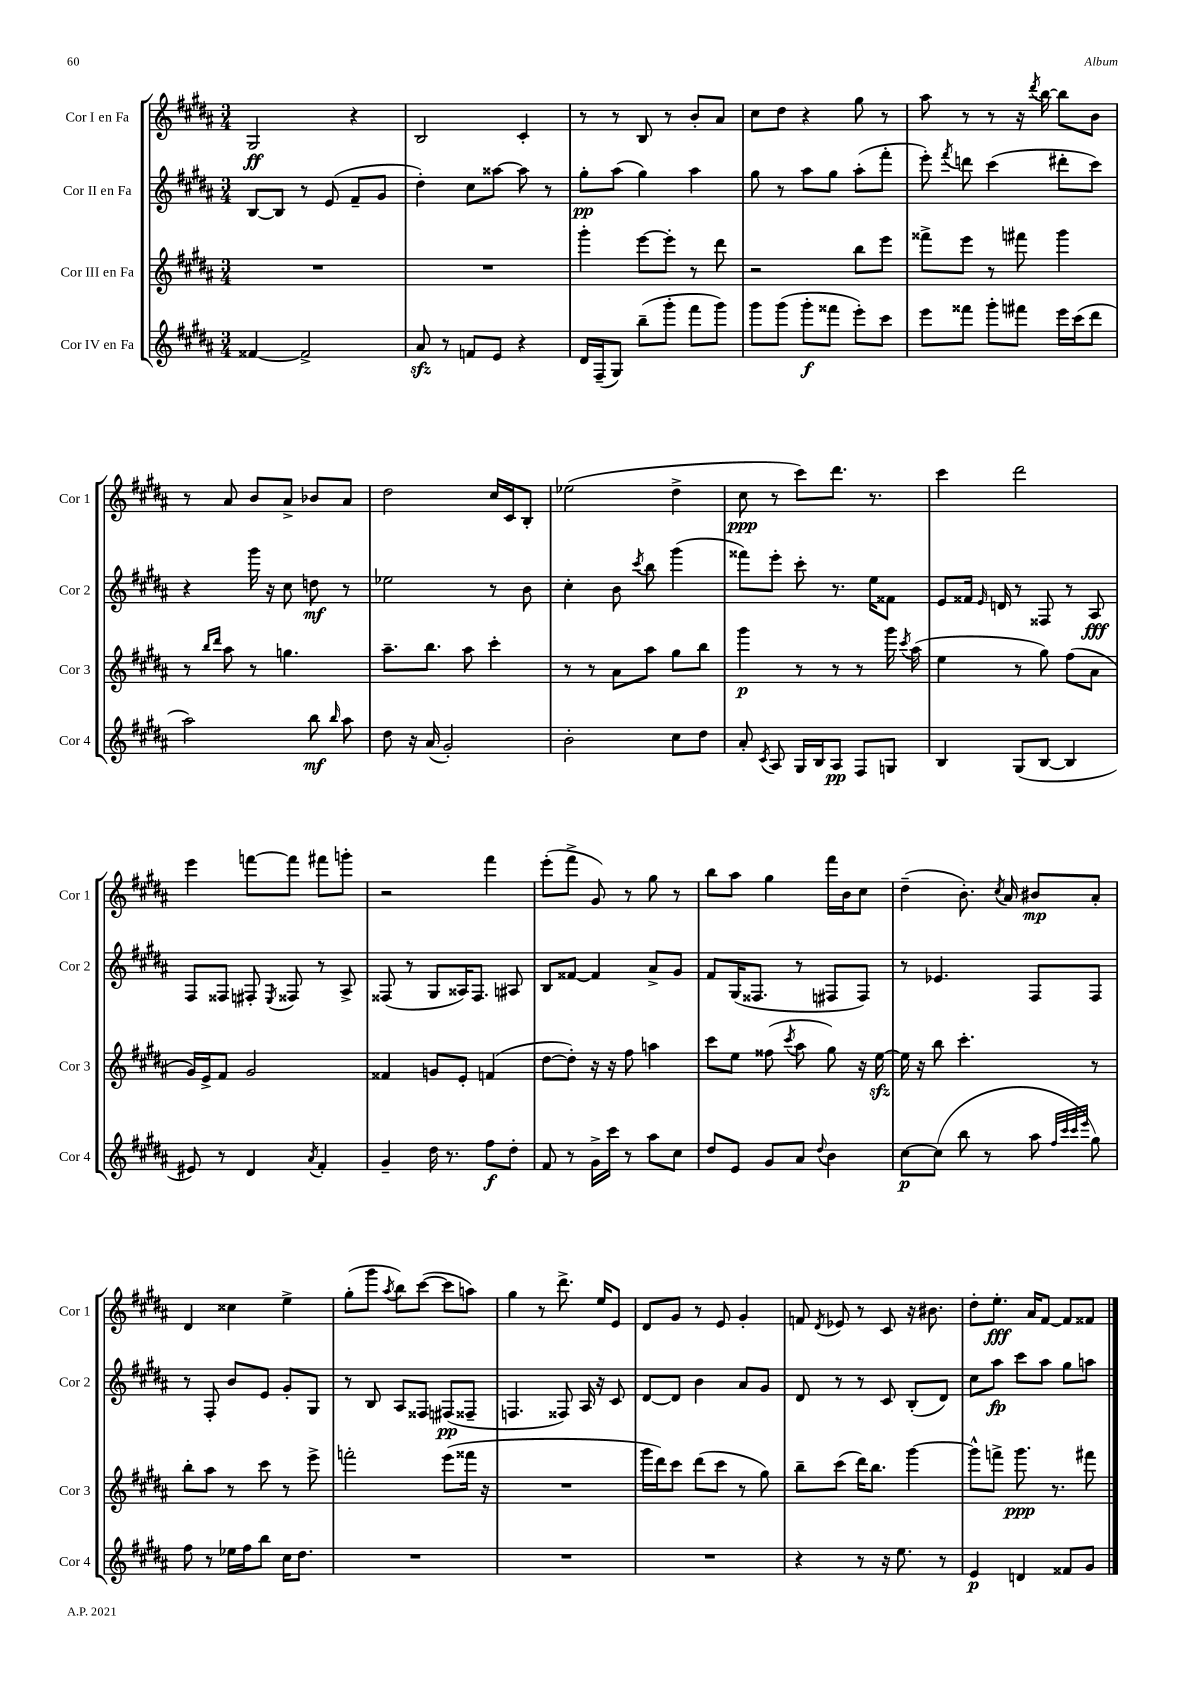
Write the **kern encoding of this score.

**kern	**dynam	**kern	**dynam	**kern	**dynam	**kern	**dynam
*part4	*part4	*part3	*part3	*part2	*part2	*part1	*part1
*staff4	*staff4	*staff3	*staff3	*staff2	*staff2	*staff1	*staff1
*I"Cor IV en Fa	*	*I"Cor III en Fa	*	*I"Cor II en Fa	*	*I"Cor I en Fa	*
*I'Cor 4	*	*I'Cor 3	*	*I'Cor 2	*	*I'Cor 1	*
*clefG2	*	*clefG2	*	*clefG2	*	*clefG2	*
*k[f#c#g#d#a#]	*	*k[f#c#g#d#a#]	*	*k[f#c#g#d#a#]	*	*k[f#c#g#d#a#]	*
*M3/4	*	*M3/4	*	*M3/4	*	*M3/4	*
=56	=56	=56	=56	=56	=56	=56	=56
[4f##X/	.	2.r	.	[8B/L	.	2G#/	ff
.	.	.	.	8B/J]	.	.	.
2f##^/]	.	.	.	8r	.	.	.
.	.	.	.	(8e/	.	.	.
.	.	.	.	8f#~/L	.	4r	.
.	.	.	.	8g#/J	.	.	.
=57	=57	=57	=57	=57	=57	=57	=57
8a#zz/	.	2.r	.	4dd#'\)	.	2B/	.
8r	.	.	.	.	.	.	.
8fn/L	.	.	.	8cc#\L	.	.	.
8e/J	.	.	.	[8aa##X\J	.	.	.
4r	.	.	.	8aa##\]	.	4c#'/	.
.	.	.	.	8r	.	.	.
=58	=58	=58	=58	=58	=58	=58	=58
16d#/LL	.	4ggg#'\	.	8gg#'\L	pp	8r	.
(16F#~/J	.	.	.	.	.	.	.
8G#/J)	.	.	.	(8aa#\J	.	8r	.
(8bb~\L	.	[8eee\L	.	4gg#\)	.	8B/	.
8ggg#'\J	.	8eee'\J]	.	.	.	8r	.
8fff#\L	.	8r	.	4aa#\	.	8b'/L	.
8ggg#\J)	.	8ddd#\	.	.	.	8a#/J	.
=59	=59	=59	=59	=59	=59	=59	=59
8ggg#\L	.	2r	.	8gg#\	.	8cc#\L	.
(8ggg#\J	.	.	.	8r	.	8dd#\J	.
8ggg#'\L	f	.	.	8aa#\L	.	4r	.
8fff##X\J	.	.	.	8gg#\J	.	.	.
8eee'\L)	.	8bb\L	.	(8aa#'\L	.	8gg#\	.
8ccc#\J	.	8eee\J	.	8fff#'\J	.	8r	.
=60	=60	=60	=60	=60	=60	=60	=60
8eee\L	.	8fff##X^\L	.	8eee'\)	.	8aa#\	.
.	.	.	.	8qfff#/	.	.	.
8fff##X\J	.	8eee\J	.	8dddn\	.	8r	.
8ggg#'\L	.	8r	.	(4ccc#\	.	8r	.
8fff#X\J	.	8fff#X\	.	.	.	16r	.
.	.	.	.	.	.	8qddd#/	.
.	.	.	.	.	.	[16bb\	.
16eee\LL	.	4ggg#\	.	8ddd#X'\L	.	8bb\L]	.
(16ccc#\J	.	.	.	.	.	.	.
8ddd#\J	.	.	.	8ccc#\J)	.	8b\J	.
!!LO:LB:g=z
=61	=61	=61	=61	=61	=61	=61	=61
2aa#\)	.	8r	.	4r	.	8r	.
.	.	16qqbb/LL	.	.	.	.	.
.	.	16qqddd#/JJ	.	.	.	.	.
.	.	8aa#\	.	.	.	8a#/	.
.	.	8r	.	16ggg#\	.	8b/L	.
.	.	.	.	16r	.	.	.
.	.	4.ggn\	.	8cc#\	.	8a#^/J	.
8bb\	mf	.	.	8ddn\	mf	8b-X/L	.
16qqbb/	.	.	.	.	.	.	.
8aa#\	.	.	.	8r	.	8a#/J	.
=62	=62	=62	=62	=62	=62	=62	=62
8dd#\	.	8.aa#~\L	.	2ee-X\	.	2dd#\	.
16r	.	.	.	.	.	.	.
(16a#/	.	8.bb\J	.	.	.	.	.
2g#'/)	.	.	.	.	.	.	.
.	.	8aa#\	.	.	.	.	.
.	.	4ccc#'\	.	8r	.	16cc#/LL	.
.	.	.	.	.	.	16c#/J	.
.	.	.	.	8b\	.	8B'/J	.
=63	=63	=63	=63	=63	=63	=63	=63
2b'\	.	8r	.	4cc#'\	.	(2ee-X\	.
.	.	8r	.	.	.	.	.
.	.	8a#\L	.	8b\	.	.	.
.	.	.	.	8qccc#/	.	.	.
.	.	8aa#\J	.	8bb\	.	.	.
8cc#\L	.	8gg#\L	.	(4ggg#\	.	4dd#^\	.
8dd#\J	.	8bb\J	.	.	.	.	.
=64	=64	=64	=64	=64	=64	=64	=64
8a#'/	.	4ggg#\	p	8fff##X\L)	.	8cc#\	ppp
8qc#/	.	.	.	.	.	.	.
8A#/	.	.	.	8eee'\J	.	8r	.
16G#/LL	.	8r	.	8ccc#'\	.	8ccc#\L)	.
16B/J	.	.	.	.	.	.	.
8A#/J	pp	8r	.	8.r	.	8.ddd#\J	.
8F#/L	.	8r	.	.	.	.	.
.	.	.	.	16ee\KL	.	8.r	.
8Gn/J	.	16ggg#\	.	8f##X\J	.	.	.
.	.	8qccc#/	.	.	.	.	.
.	.	(16aa#\	.	.	.	.	.
=65	=65	=65	=65	=65	=65	=65	=65
4B/	.	4ee\	.	8e/L	.	4ccc#\	.
.	.	.	.	16f##X/Jk	.	.	.
.	.	.	.	16qqe/	.	.	.
.	.	.	.	16dn/	.	.	.
(8G#/L	.	8r	.	8r	.	2ddd#\	.
[8B/J	.	8gg#\)	.	8F##X/	.	.	.
4B/]	.	(8ff#\L	.	8r	.	.	.
.	.	8a#\J	.	8A#/	fff	.	.
!!LO:LB:g=z
=66	=66	=66	=66	=66	=66	=66	=66
8e#X/)	.	16g#/LL)	.	8F#/L	.	4eee\	.
.	.	16e^/J	.	.	.	.	.
8r	.	8f#/J	.	8F##X/J	.	.	.
4d#/	.	2g#/	.	8F#X'/	.	[8fffn\L	.
.	.	.	.	8qE/	.	.	.
.	.	.	.	8F##X/	.	8fff\J]	.
8qa#/	.	.	.	.	.	.	.
4f#'/	.	.	.	8r	.	8fff#X\L	.
.	.	.	.	8A#^/	.	8gggn'\J	.
=67	=67	=67	=67	=67	=67	=67	=67
4g#~/	.	4f##X/	.	(8F##X/	.	2r	.
.	.	.	.	8r	.	.	.
16dd#\	.	8gn/L	.	8G#/L	.	.	.
8.r	.	.	.	.	.	.	.
.	.	8e'/J	.	16A##X/K)	.	.	.
.	.	.	.	8.F##/J	.	.	.
8ff#\L	f	(4fn/	.	.	.	4fff#\	.
8dd#'\J	.	.	.	8A#X/	.	.	.
=68	=68	=68	=68	=68	=68	=68	=68
8f#/	.	[8dd#\L	.	8B/L	.	(8eee'\L	.
8r	.	8dd#'\J])	.	[8f##X/J	.	8fff#^\J	.
16g#^\LL	.	16r	.	4f##/]	.	8g#/)	.
16ccc#\JJ	.	16r	.	.	.	.	.
8r	.	8ff#\	.	.	.	8r	.
8aa#\L	.	4aan\	.	8a#^/L	.	8gg#\	.
8cc#\J	.	.	.	8g#/J	.	8r	.
=69	=69	=69	=69	=69	=69	=69	=69
8dd#/L	.	8ccc#\L	.	8f#/L	.	8bb\L	.
8e/J	.	8ee\J	.	(16G#/K	.	8aa#\J	.
.	.	.	.	8.F##X/J	.	.	.
8g#/L	.	(8ff##X\	.	.	.	4gg#\	.
.	.	8qccc#/	.	.	.	.	.
8a#/J	.	8aa#\	.	8r	.	.	.
8qqdd#/	.	.	.	.	.	.	.
4b\	.	8gg#\)	.	8F#X/L	.	16fff#\LL	.
.	.	.	.	.	.	16b\J	.
.	.	16r	.	8F#/J)	.	8cc#\J	.
.	.	[16eezz\	.	.	.	.	.
=70	=70	=70	=70	=70	=70	=70	=70
[8cc#\L	p	16ee\]	.	8r	.	(4dd#~\	.
.	.	16r	.	.	.	.	.
(8cc#\J]	.	8bb\	.	4.e-X/	.	.	.
8bb\	.	4.ccc#'\	.	.	.	8.b'\)	.
8r	.	.	.	.	.	.	.
.	.	.	.	.	.	8qcc#/	.
.	.	.	.	.	.	16a#/	.
8aa#\	.	.	.	8F#/L	.	8b#X/L	mp
32qqff#/LLL	.	.	.	.	.	.	.
32qqccc#/	.	.	.	.	.	.	.
32qqccc#/	.	.	.	.	.	.	.
32qqeee/JJJ	.	.	.	.	.	.	.
8gg#\)	.	8r	.	8F#/J	.	8a#'/J	.
!!LO:LB:g=z
=71	=71	=71	=71	=71	=71	=71	=71
8ff#\	.	8bb'\L	.	8r	.	4d#/	.
8r	.	8aa#\J	.	8F#'/	.	.	.
16ee-X\LL	.	8r	.	8b/L	.	4cc##X\	.
16ff#\J	.	.	.	.	.	.	.
8bb\J	.	8ccc#\	.	8e/J	.	.	.
16cc#\KL	.	8r	.	8g#'/L	.	4ee^\	.
8.dd#\J	.	.	.	.	.	.	.
.	.	8eee^\	.	8G#/J	.	.	.
=72	=72	=72	=72	=72	=72	=72	=72
2.r	.	2fffn'\	.	8r	.	(8gg#'\L	.
.	.	.	.	8B/	.	8ggg#\J	.
.	.	.	.	.	.	8qaa#/	.
.	.	.	.	8A#/L	.	8bb\L)	.
.	.	.	.	8F##X/J	.	([8ccc#\J	.
.	.	(8eee\L	.	(8F#X/L	pp	8ccc#\L]	.
.	.	16fff##X\Jk	.	8F##X~/J	.	8aan\J)	.
.	.	16r	.	.	.	.	.
=73	=73	=73	=73	=73	=73	=73	=73
2.r	.	2.r	.	4.Fn/	.	4gg#\	.
.	.	.	.	.	.	8r	.
.	.	.	.	8F##X/)	.	8.ddd#^\	.
.	.	.	.	16A#/	.	.	.
.	.	.	.	16r	.	16ee/KL	.
.	.	.	.	8c#/	.	8e/J	.
=74	=74	=74	=74	=74	=74	=74	=74
2.r	.	16ggg#\LL	.	[8d#/L	.	8d#/L	.
.	.	16ddd#\J)	.	.	.	.	.
.	.	8ccc#\J	.	8d#/J]	.	8g#/J	.
.	.	(8ddd#\L	.	4b\	.	8r	.
.	.	8ccc#\J	.	.	.	8e/	.
.	.	8r	.	8a#/L	.	4g#'/	.
.	.	8gg#\)	.	8g#/J	.	.	.
=75	=75	=75	=75	=75	=75	=75	=75
4r	.	8bb~\L	.	8d#/	.	8fn/	.
.	.	.	.	.	.	8qd#/	.
.	.	(8ccc#\J	.	8r	.	8e-X/	.
8r	.	16ddd#\KL)	.	8r	.	8r	.
.	.	8.bb\J	.	.	.	.	.
16r	.	.	.	8c#/	.	8c#/	.
8.ee\	.	.	.	.	.	.	.
.	.	[4ggg#\	.	(8B'/L	.	16r	.
.	.	.	.	.	.	8.b#X\	.
8r	.	.	.	8d#/J)	.	.	.
=76	=76	=76	=76	=76	=76	=76	=76
4e/	p	8ggg#^^\L]	.	8cc#\L	.	8dd#'\L	.
.	.	8fffn^\J	.	8aa#\J	fp	8.ee'\J	fff
4dn/	.	8.ggg#\	ppp	8ccc#\L	.	.	.
.	.	.	.	.	.	16a#/KL	.
.	.	.	.	8aa#\J	.	[8f#/J	.
.	.	8.r	.	.	.	.	.
8f##X/L	.	.	.	8gg#\L	.	8f#/L]	.
8g#/J	.	8fff#X\	.	8aan\J	.	8f##X/J	.
==	==	==	==	==	==	==	==
*-	*-	*-	*-	*-	*-	*-	*-
